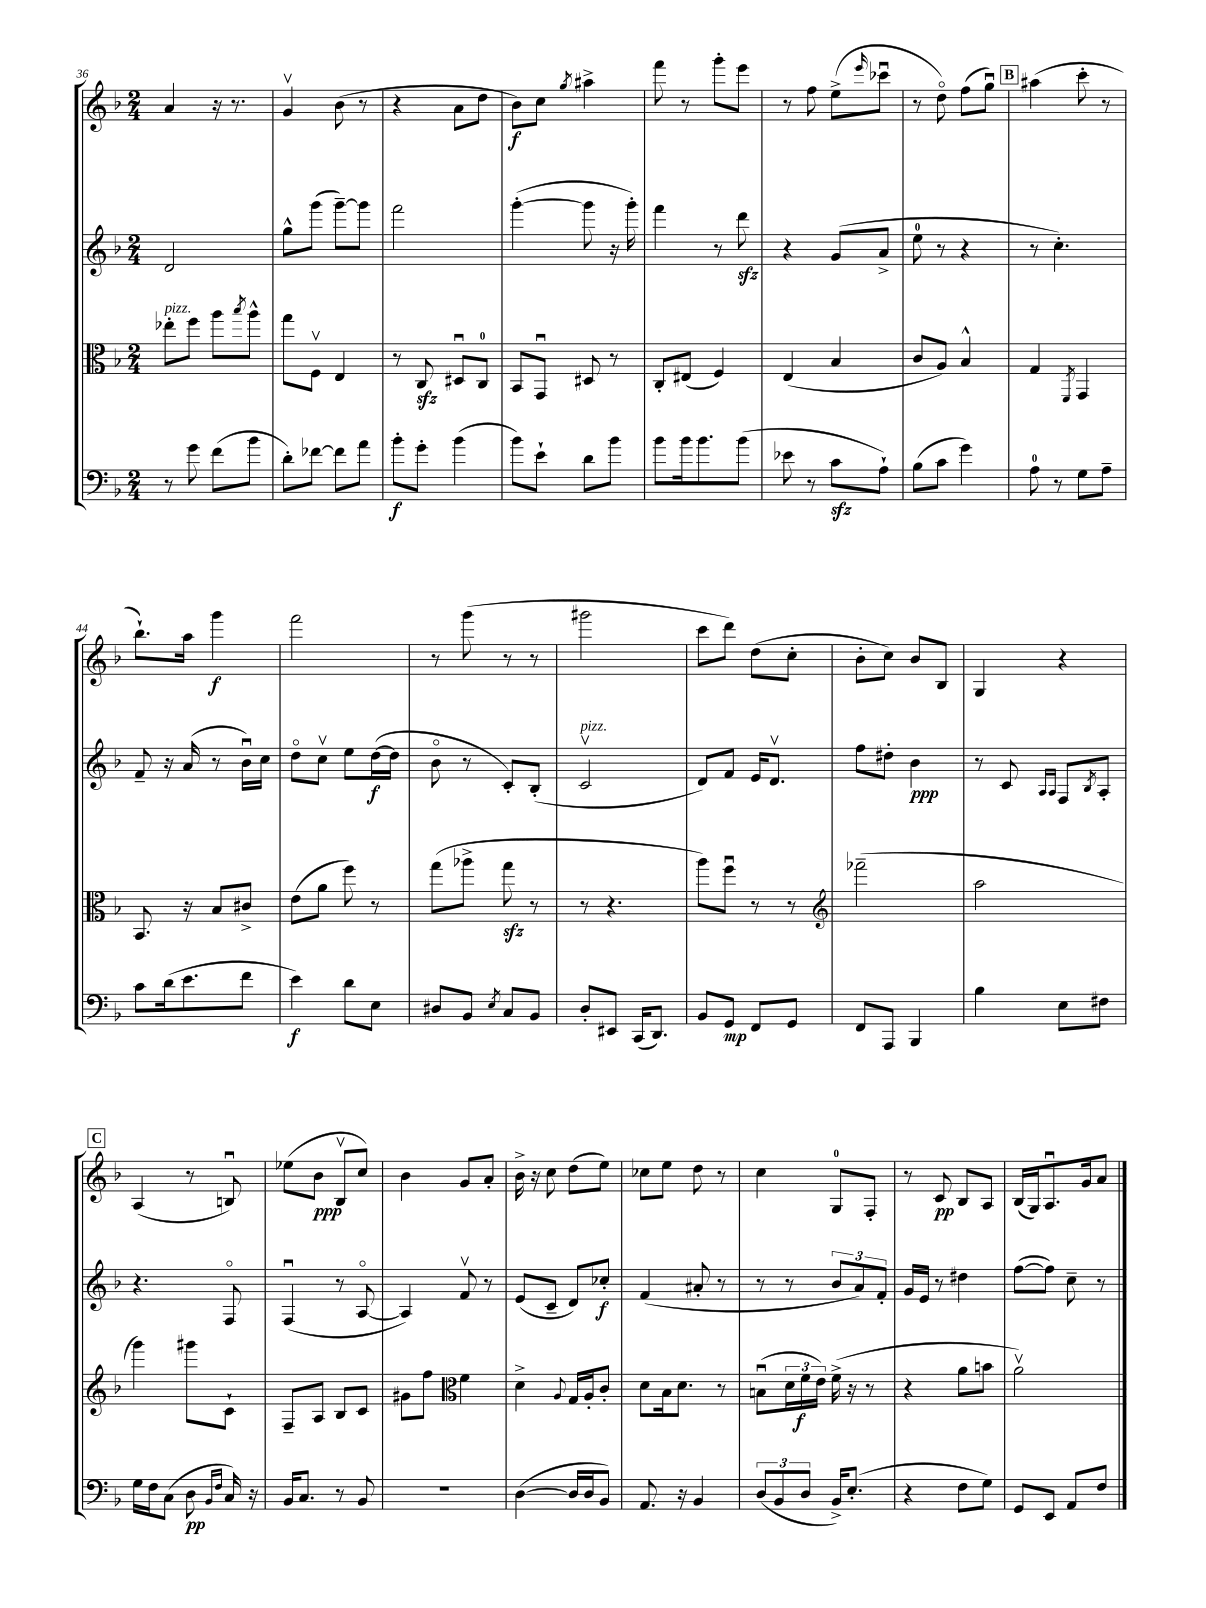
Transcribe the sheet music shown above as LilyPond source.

<<
\new StaffGroup <<
\new Staff = "s0" {
    \clef treble \key f \major \numericTimeSignature \time 2/4
    a'4 r16 r8. |
    g'4\upbow bes'8( r8 |
    r4 a'8 d''8 |
    bes'8\f) c''8 \acciaccatura { g''8 } ais''4-> |
    f'''8 r8 g'''8-. e'''8 |
    r8 f''8 e''8->( \grace { e'''16 } ces'''8\downbow |
    r8 d''8\flageolet) f''8( g''8\downbow) |
    \mark \markup { \box "B" } ais''4( c'''8-. r8 |
    bes''8.-!) a''16 g'''4\f |
    f'''2 |
    r8 g'''8( r8 r8 |
    gis'''2 |
    c'''8 d'''8) d''8( c''8-. |
    bes'8-. c''8) bes'8 bes8 |
    g4 r4 |
    \mark \markup { \box "C" } a4( r8 b8\downbow) |
    ees''8( bes'8\ppp bes8\upbow c''8) |
    bes'4 g'8 a'8-. |
    bes'16-> r16 c''8 d''8( e''8) |
    ces''8 e''8 d''8 r8 |
    c''4 g8-0 f8-. |
    r8 c'8\pp bes8 a8 |
    bes16( g16) a8.\downbow g'16 a'8 \bar "|." |
}
\new Staff = "s1" {
    \clef treble \key f \major \numericTimeSignature \time 2/4
    d'2 |
    g''8-^ g'''8( g'''8~--) g'''8 |
    f'''2 |
    g'''4~-.( g'''8 r16 g'''16-.) |
    f'''4 r8 d'''8\sfz |
    r4 g'8( a'8-> |
    e''8-0 r8 r4 |
    \mark \markup { \box "B" } r8 c''4.-.) |
    f'8-- r16 a'16( r8 bes'16\downbow) c''16 |
    d''8\flageolet c''8\upbow e''8 d''16~\f( d''16 |
    bes'8\flageolet r8 c'8-.) bes8-.( |
    c'2\upbow^\markup { \italic "pizz." } |
    d'8) f'8 e'16 d'8.\upbow |
    f''8 dis''8-. bes'4\ppp |
    r8 c'8 \grace { a16 a16 } f8 \acciaccatura { bes8 } a8-. |
    \mark \markup { \box "C" } r4. f8\flageolet |
    f4\downbow( r8 a8~\flageolet |
    a4) f'8\upbow r8 |
    e'8( c'8-- d'8) ces''8-.\f |
    f'4( ais'8-. r8 |
    r8 r8 \tuplet 3/2 { bes'8 a'8) f'8-. } |
    g'16 e'16 r8 dis''4 |
    f''8~( f''8) c''8-- r8 \bar "|." |
}
\new Staff = "s2" {
    \clef alto \key f \major \numericTimeSignature \time 2/4
    ees''8-.^\markup { \italic "pizz." } f''8 a''8 \acciaccatura { bes''8 } a''8-^ |
    g''8 f8\upbow e4 |
    r8 c8\sfz dis8\downbow c8-0 |
    bes,8 g,8\downbow dis8 r8 |
    c8-. eis8( f4) |
    e4( bes4 |
    c'8 a8) bes4-^ |
    \mark \markup { \box "B" } g4 \acciaccatura { f,8 } g,4 |
    bes,8. r16 bes8 cis'8-> |
    e'8( a'8 f''8) r8 |
    g''8( aes''8-> g''8\sfz r8 |
    r8 r4. |
    a''8) f''8\downbow r8 r8 |
    \clef treble fes'''2--( |
    a''2 |
    \mark \markup { \box "C" } g'''4) gis'''8 c'8-! |
    f8-- a8 bes8 c'8 |
    gis'8 f''8 \clef alto f'4 |
    d'4-> \appoggiatura { a8 } g16 a16-. c'8-. |
    d'8 bes16 d'8. r8 |
    b8\downbow( \tuplet 3/2 { d'16 f'16\f e'16) } f'16->( r16 r8 |
    r4 a'8 b'8 |
    a'2\upbow) \bar "|." |
}
\new Staff = "s3" {
    \clef bass \key f \major \numericTimeSignature \time 2/4
    r8 g'8 f'8( bes'8 |
    d'8-.) fes'8~ fes'8 a'8 |
    bes'8-.\f g'8-. bes'4( |
    bes'8) e'8-! d'8 bes'8 |
    bes'8 bes'16 bes'8. bes'8( |
    ees'8 r8 c'8\sfz a8-!) |
    bes8( c'8 g'4) |
    \mark \markup { \box "B" } a8-0 r8 g8 a8-- |
    c'8 d'16( e'8. f'8 |
    e'4\f) d'8 e8 |
    dis8 bes,8 \acciaccatura { e8 } c8 bes,8 |
    d8-. eis,8 c,16( d,8.) |
    bes,8 g,8\mp f,8 g,8 |
    f,8 a,,8 bes,,4 |
    bes4 e8 fis8 |
    \mark \markup { \box "C" } g16 f16 c8( d8\pp \grace { bes,16 f16 } c16) r16 |
    bes,16 c8. r8 bes,8 |
    R2 |
    d4~( d16 d16 bes,8) |
    a,8. r16 bes,4 |
    \tuplet 3/2 { d8( bes,8 d8 } bes,16->) e8.-.( |
    r4 f8 g8) |
    g,8 e,8 a,8 f8 \bar "|." |
}
>>
>>
\layout { \context { \Score currentBarNumber = #36 } }
